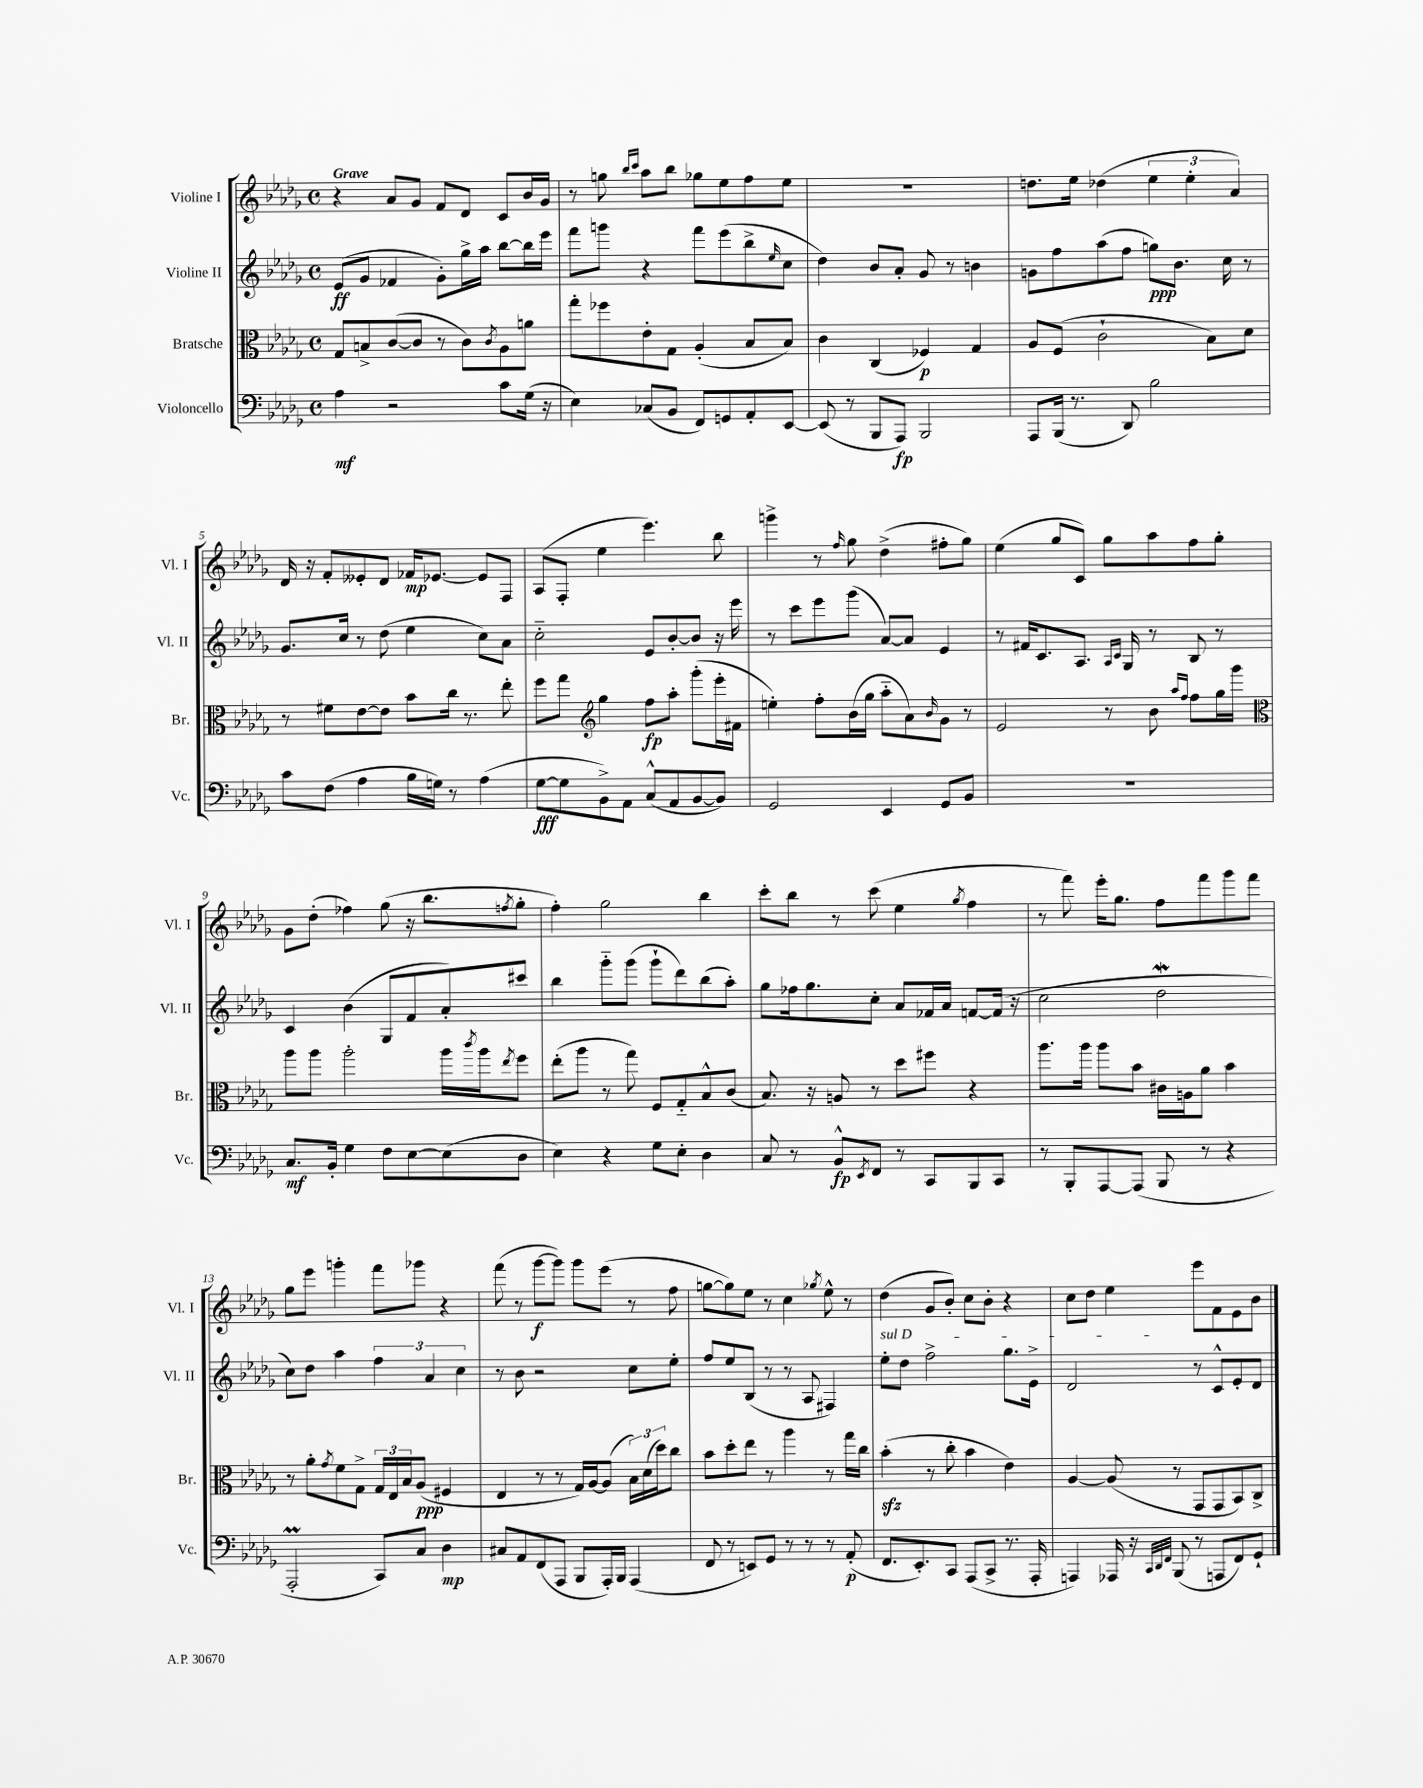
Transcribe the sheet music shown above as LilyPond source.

<<
\new StaffGroup <<
\new Staff = "s0" \with { instrumentName = "Violine I" shortInstrumentName = "Vl. I" } {
    \clef treble \key des \major \defaultTimeSignature \time 4/4 \tempo "Grave"
    r4 aes'8 ges'8 f'8 des'8 c'8 bes'16 ges'16 |
    r8 g''8 \grace { bes''16 c'''16 } aes''8 bes''8 ges''8 ees''8 f''8 ees''8 |
    R1 |
    d''8. ees''16 des''4( \tuplet 3/2 { ees''4 ees''4-. aes'4) } |
    des'16 r16 f'8-. eeses'8-. des'8 fes'16\mp ees'8.~ ees'8 f8 |
    aes8( f8-. ees''4 ees'''4.) bes''8 |
    g'''4-> r8 \grace { f''16 } ges''8 des''4->( fis''8-. ges''8) |
    ees''4( ges''8 c'8) ges''8 aes''8 f''8 ges''8-. |
    ges'8 des''8-.( fes''4) ges''8( r16 bes''8. \acciaccatura { f''8 } ges''8-. |
    f''4-.) ges''2 bes''4 |
    c'''8-. bes''8 r8 c'''8( ees''4 \acciaccatura { ges''8 } f''4 |
    r8 f'''8) ees'''16-. ges''8. f''8 f'''8 ges'''8 f'''8 |
    ges''8 ees'''8 g'''4-. f'''8 ges'''8 r4 |
    f'''8( r8 ges'''8~\f ges'''8) ges'''8 ees'''8( r8 f''8 |
    g''8~ g''8) ees''8 r8 c''4 \acciaccatura { ges''8 } ees''8-^ r8 |
    des''4( ges'8 bes'8-.) c''8 bes'8-. r4 |
    c''8 des''8 ees''4 ees'''8 f'8 ees'8 bes'8 \bar "|." |
}
\new Staff = "s1" \with { instrumentName = "Violine II" shortInstrumentName = "Vl. II" } {
    \clef treble \key des \major \defaultTimeSignature \time 4/4
    ees'8\ff( ges'8 fes'4 ges'8-.) ges''16-> aes''16 bes''8~ bes''16 ees'''16 |
    f'''8 g'''8 r4 f'''8 ees'''8( bes''8-> \grace { ees''16 } c''8 |
    des''4) bes'8 aes'8-. ges'8 r8 b'4 |
    g'8 f''8 aes''8( f''8 g''8\ppp) bes'8. c''16 r8 |
    ges'8. c''16 r8 des''8( ees''4 c''8) aes'8 |
    c''2-_ ees'8 bes'8~-. bes'8 r16 ees'''16 |
    r8 c'''8 ees'''8 ges'''8( aes'8~) aes'8 ees'4 |
    r8 fis'16 c'8. aes8. \grace { aes16 c'16 } ges16 r8 bes8 r8 |
    c'4 bes'4( ges8 f'8 aes'8-.) cis'''8 |
    bes''4 ges'''8-_ ges'''8( ges'''8-! des'''8) bes''8( aes''8-.) |
    ges''8 fes''16 ges''8. c''8-. aes'8 fes'16 aes'16 f'8~ f'16( r16 |
    c''2 des''2\mordent |
    c''8) des''8 aes''4 \tuplet 3/2 { f''4 aes'4 c''4 } |
    r8 bes'8 r2 c''8 ees''8-. |
    f''8 ees''8 bes8( r8 r8 aes8 fis4) |
    \once \override TextSpanner.bound-details.left.text = \markup { \italic "sul D" } ees''8-.\startTextSpan des''8 f''2-> ges''8. ees'16-> |
    des'2\stopTextSpan r8 c'8-^ ees'8-. des'8 \bar "|." |
}
\new Staff = "s2" \with { instrumentName = "Bratsche" shortInstrumentName = "Br." } {
    \clef alto \key des \major \defaultTimeSignature \time 4/4
    ges8 b8-> c'8~( c'8 r8 c'8) \acciaccatura { c'8 } aes8 a'8 |
    ges''8-. fes''8 ees'8-. ges8 aes4-.( bes8 bes8) |
    c'4 c4( fes4\p) ges4 |
    aes8 f8( c'2-! bes8) des'8 |
    r8 fis'8 ees'8~ ees'8 bes'8 c''16 r8. ees''8-. |
    f''8 ges''8 \clef treble ges''4 f''8\fp aes''8-. ges'''8-.( ees'''16-. fis'16 |
    e''4-.) f''8-. bes'16( ges''16 aes''8-_ aes'8) \grace { bes'16 } ges'8 r8 |
    ees'2 r8 bes'8 \grace { aes''16 f''16 } f''8 ges''16 ges'''16 |
    \clef alto aes''8 aes''8 aes''2-. aes''16 \acciaccatura { c'''8 } aes''16 \acciaccatura { ees''8 } f''8 |
    ees''8-.( aes''8 r8 ges''8) f8 ges8-_ bes8-^ c'8( |
    bes8.) r16 a8 r8 des''8 fis''8 r4 |
    aes''8. aes''16 aes''8 bes'8 cis'16 a16 aes'8 bes'4 |
    r8 aes'8-. \acciaccatura { ges'8 } f'8 ges8-> \tuplet 3/2 { ges16 ees16 bes16 } aes8\ppp( fis4 |
    ees4 r8 r8 ges16) aes16~ aes8( \tuplet 3/2 { bes16) des'16( des''16) } c''8 |
    bes'8 des''8-. ees''8 r8 aes''4 r8 ges''16 c''16 |
    bes'4-.\sfz( r8 c''8-. bes'4 ees'4) |
    aes4~ aes8( r8 ges,8 ges,8 bes,8) c8-> \bar "|." |
}
\new Staff = "s3" \with { instrumentName = "Violoncello" shortInstrumentName = "Vc." } {
    \clef bass \key des \major \defaultTimeSignature \time 4/4
    aes4\mf r2 c'8 ges16( r16 |
    ees4) ces8( bes,8 f,8) g,8 aes,8-. ees,8~ |
    ees,8( r8 bes,,8 aes,,8\fp) bes,,2 |
    aes,,8 bes,,16( r8. des,8) bes2 |
    c'8 f8( aes4 bes16 g16) r8 aes4( |
    ges8~\fff ges8 bes,8->) aes,8 c8-^( aes,8 bes,8~ bes,8) |
    ges,2 ees,4 ges,8 bes,8 |
    R1 |
    c8.\mf bes,16-. ges4 f8 ees8~ ees8( des8 |
    ees4) r4 ges8 ees8-. des4 |
    c8 r8 bes,8-^\fp \acciaccatura { ees,8 } f,8 r8 c,8 bes,,8 c,8 |
    r8 bes,,8-. aes,,8~ aes,,8( bes,,8 r8 r4 |
    aes,,2-.\prall c,8) c8 des4\mp |
    cis8 aes,8 f,8( aes,,8 bes,,8 aes,,16-.) bes,,16 aes,,4( |
    f,8 r8 e,8) ges,8 r8 r8 r8 aes,8-.\p( |
    f,8. ees,8.-.) c,8 aes,,8( c,8-> r8. aes,,16-. |
    a,,4) aes,,16 r16 \grace { c,32 des,32 f,32 } bes,,8( r8 a,,8 f,8) ges,8-! \bar "|." |
}
>>
>>
